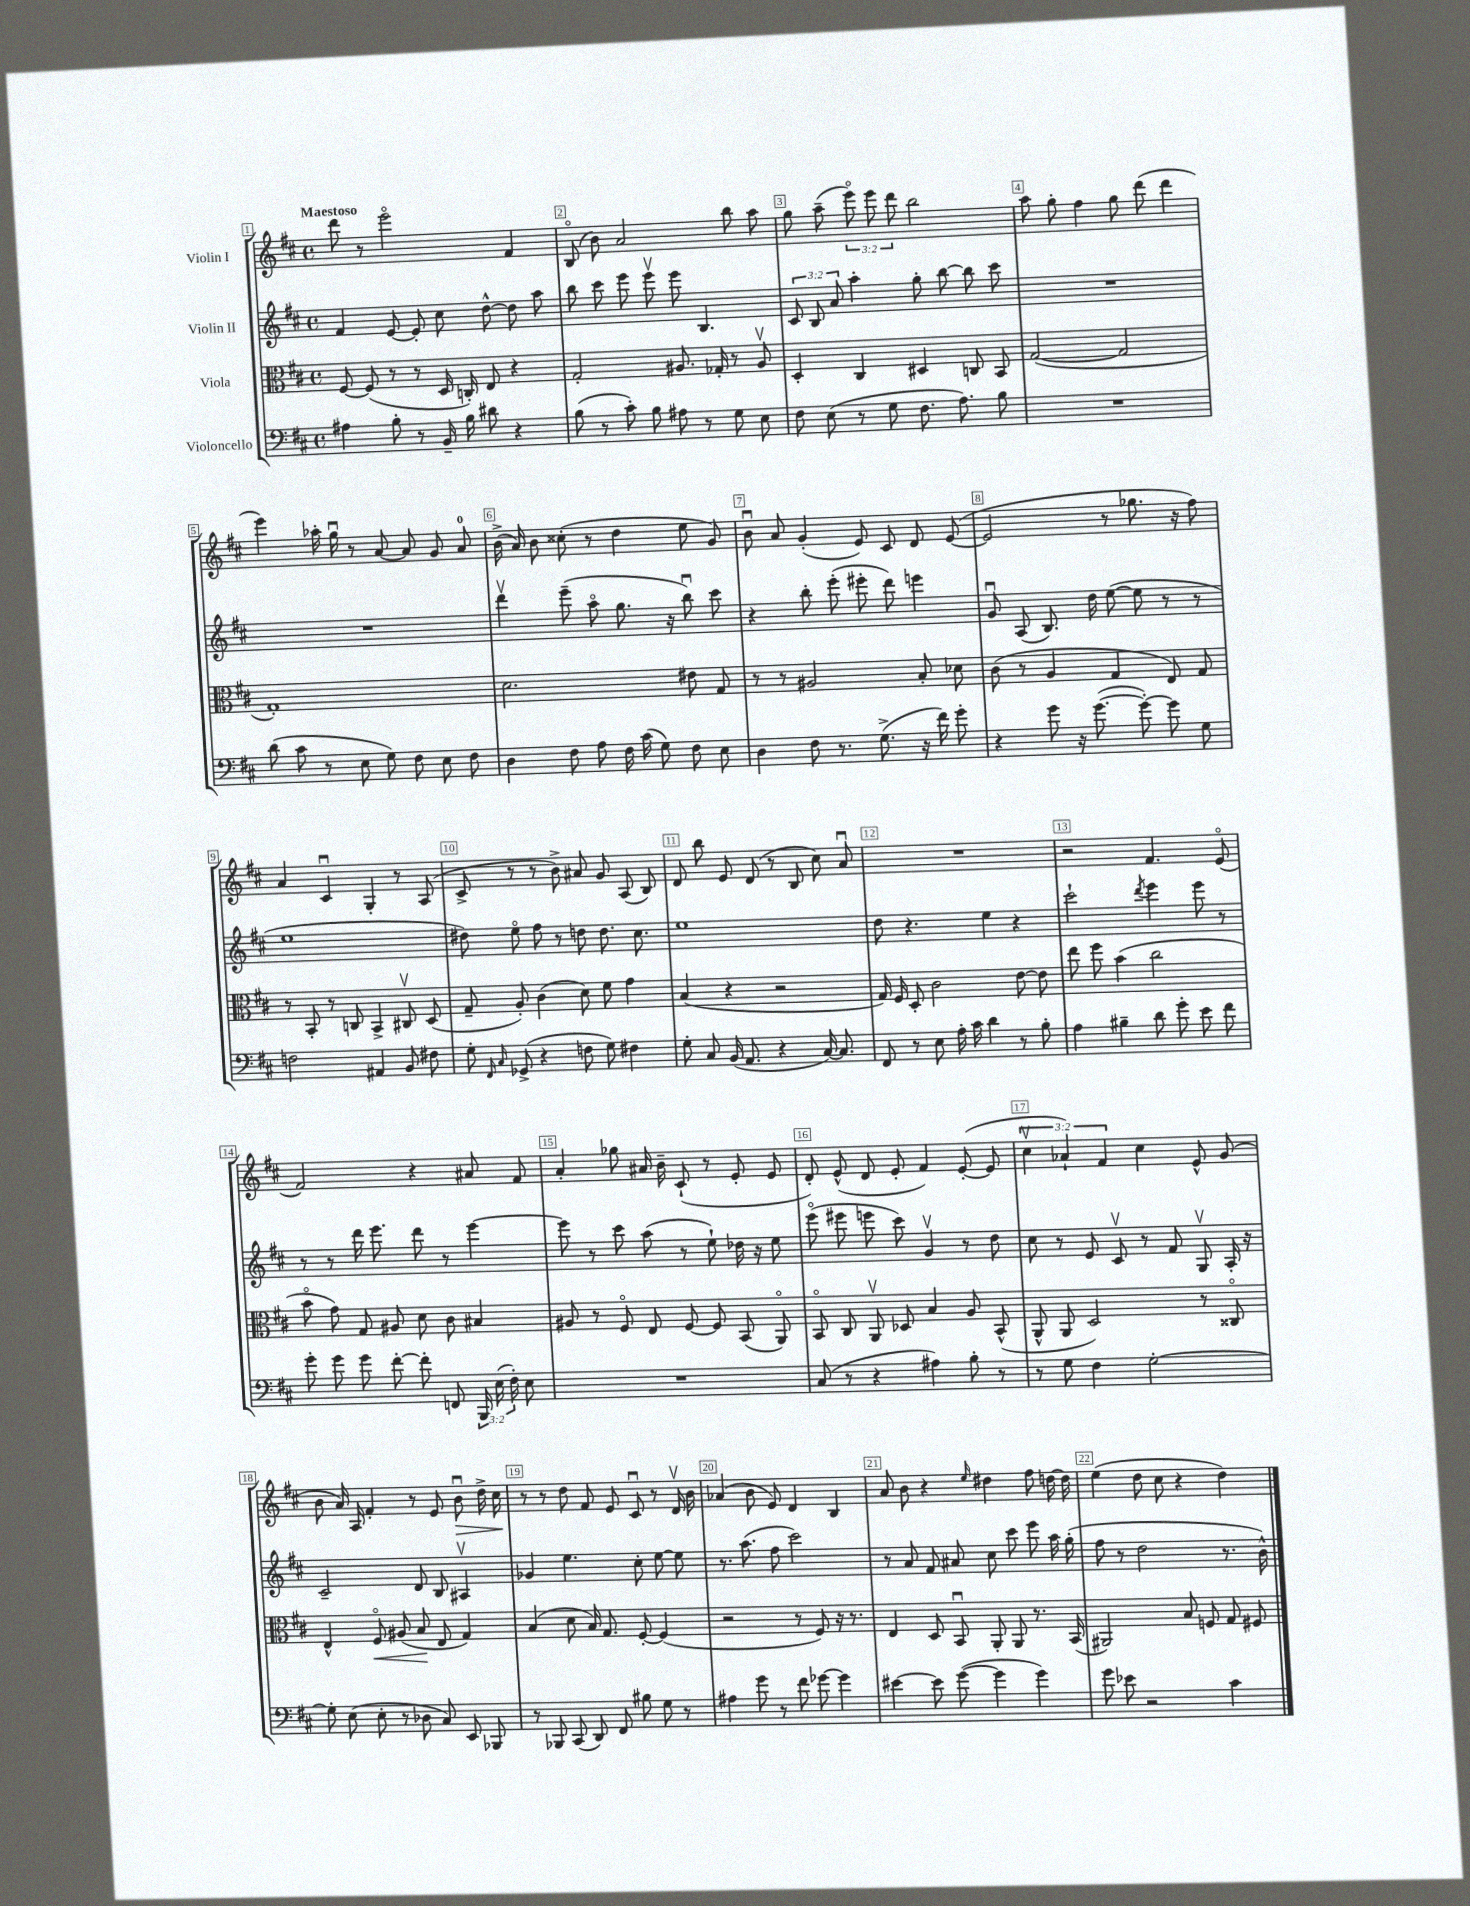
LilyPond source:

<<
\new StaffGroup <<
\new Staff = "s0" \with { instrumentName = "Violin I" } {
    \clef treble \key d \major \defaultTimeSignature \time 4/4 \override Staff.TupletNumber.text = #tuplet-number::calc-fraction-text \tempo "Maestoso"
    \autoBeamOff d'''8 r8 e'''2\flageolet fis'4 |
    b8\flageolet( b'8) a'2 b''8 a''8 |
    g''8 a''8--( \tuplet 3/2 { e'''8\flageolet) e'''8 d'''8 } b''2 |
    a''8 g''8-. fis''4 g''8 d'''8( d'''4 |
    e'''4) aes''16-. g''16\downbow r8 a'8~ a'8 g'8 a'8-0 |
    b'16->( a'16) b'8 cisis''8-.( r8 d''4 e''8 g'8) |
    b'8\downbow a'8 g'4-.( e'8) cis'8 d'8 e'8~( |
    e'2 r8 ges''8. r16 fis''8) |
    a'4 cis'4\downbow g4-. r8 a8( |
    cis'8-> r8 r8 b'8->) ais'8 g'8 a8( b8) |
    d'8 b''8 e'8 d'8( r8 b8 cis''8) a'8\downbow |
    R1 |
    r2 fis'4. e'8\flageolet( |
    fis'2) r4 ais'8 fis'8 |
    a'4-. ges''8 ais'16 b'16-- cis'8-!( r8 e'8-. e'8 |
    d'8-.) e'8-^( d'8 e'8-. fis'4) e'8~-.( e'8 |
    \tuplet 3/2 { cis''4\upbow aes'4-!) fis'4 } cis''4 e'8-^ g'8( |
    b'8 a'16) a16 fis'4-. r8 e'8 b'8\downbow\> d''16-> cis''16\! |
    r8 r8 d''8 fis'8 e'8 cis'8\downbow r8 d'16\upbow b'16 |
    aes'4( b'8 e'8) d'4 b4 |
    a'8 b'8 r4 \grace { e''16 } dis''4 fis''8 d''16~ d''16 |
    e''4( d''8 cis''8 r4 d''4) \bar "|." |
}
\new Staff = "s1" \with { instrumentName = "Violin II" } {
    \clef treble \key d \major \defaultTimeSignature \time 4/4 \override Staff.TupletNumber.text = #tuplet-number::calc-fraction-text
    \autoBeamOff fis'4 e'8~ e'8-. cis''8 d''8~-^ d''8 a''8 |
    b''8 cis'''8 e'''8 e'''8\upbow e'''8 b4. |
    \tuplet 3/2 { cis'8 b8 a'8 } a''4-. g''8-. b''8~ b''8 cis'''8 |
    R1 |
    R1 |
    d'''4\upbow e'''8--( a''8\flageolet g''8. r16 b''8\downbow) cis'''8 |
    r4 b''8-. e'''8-.( eis'''8-. d'''8) e'''4 |
    g'8\downbow a8( b8.) d''16 e''8~( e''8 r8 r8 |
    e''1 |
    dis''8) e''8\flageolet fis''8 r8 d''8 d''8. cis''8. |
    e''1 |
    d''8 r4. e''4 r4 |
    cis'''2-! \acciaccatura { d'''8 } e'''4 e'''8 r8 |
    r8 r8 d'''16 e'''8. d'''8 r8 e'''4~ |
    e'''8 r8 cis'''8 a''8( r8 e''8-!) des''16 r16 e''8 |
    e'''8\flageolet( eis'''8 e'''8 cis'''8) g'4\upbow r8 d''8 |
    cis''8 r8 e'8 cis'8\upbow r8 fis'8 g8\upbow a16-. r16 |
    cis'2-- d'8 b8 ais4\upbow |
    ges'4 e''4. cis''8-. e''8~ e''8 |
    r8. a''8.( fis''8 cis'''2) |
    r8 a'8 fis'8 ais'8 cis''8 cis'''8 e'''8 a''16 g''16-.( |
    fis''8 r8 d''2 r8. b'16-^) \bar "|." |
}
\new Staff = "s2" \with { instrumentName = "Viola" } {
    \clef alto \key d \major \defaultTimeSignature \time 4/4
    \autoBeamOff fis8~ fis8( r8 r8 d16 c16-.) e8 r4 |
    g2-. ais8. ges16-. r8 ais8\upbow |
    d4-. cis4 dis4 c8 b,8 |
    g2~( g2 |
    g1-.) |
    d'2. eis'8 g8 |
    r8 r8 ais2 b8-. des'8 |
    cis'8( r8 a4 g4 e8) g8 |
    r8 b,8-. r8 c8 b,4-> cis8\upbow d8( |
    g8-- a8-.) cis'4( d'8) fis'8 g'4 |
    b4( r4 r2 |
    g16) fis16 d8-. cis'2 e'8~ e'8 |
    e''8 fis''8 b'4( cis''2 |
    b'8\flageolet g'8) g8 ais8 d'8 cis'8 bis4 |
    ais8 r8 fis8\flageolet e8 fis8~ fis8 b,8( a,8\flageolet) |
    b,8\flageolet cis8 a,8\upbow des8 b4 a8 b,8-^( |
    a,8-^ a,8 d2) r8 cisis8\flageolet |
    e4-^ fis8\flageolet\< ais8( b8\! e8 g4) |
    b4( d'8 b16) g8. fis8~-. fis4( |
    r2 r8 fis8) r16 r8. |
    e4 d8 b,8\downbow a,8-. a,8 r8. b,16( |
    ais,2) b8 f8 g8 fis8 \bar "|." |
}
\new Staff = "s3" \with { instrumentName = "Violoncello" } {
    \clef bass \key d \major \defaultTimeSignature \time 4/4 \override Staff.TupletNumber.text = #tuplet-number::calc-fraction-text
    \autoBeamOff ais4 b8-. r8 b,16-- b16 dis'8 r4 |
    b8( r8 cis'8-.) b8 ais8 r8 g8 e8 |
    fis8 e8( r8 g8 fis8. a8.) b8 |
    R1 |
    d'8( cis'8 r8 e8 g8) fis8 e8 fis8 |
    d4 fis8 a8 fis16 cis'16( g8) fis8 e8 |
    d4 fis8 r8. g8.->( r16 fis'16) g'8-. |
    r4 g'8 r16 g'8.~( g'8~-.) g'8 g8 |
    f2 ais,4 b,8 fis8 |
    g8-. \grace { fis,16 cis16 } ges,8->( r4 f8 g8) fis4 |
    g8-. cis8 b,16( a,8. r4 cis16~) cis8. |
    fis,8 r8 e8 a16-. cis'16 d'4 r8 b8-. |
    a4 bis4-- d'8 g'8-. e'8 fis'8 |
    g'8-. g'8 g'8 fis'8~-. fis'8-. f,8 \tuplet 3/2 { b,,16 e16( fis16-.) } e8 |
    R1 |
    cis8( r8 r4 ais4) b8-. r8 |
    r8 g8 fis4 g2~-. |
    g8-. e8( e8-. r8 des8 cis8) e,8 bes,,8 |
    r8 bes,,8 cis,8( d,8) fis,8 bis8 g8 r8 |
    ais4 g'8 r8 fis'8 ges'8~ ges'4 |
    eis'4~ eis'8 g'8~( g'4 g'4) |
    g'8 ees'8 r2 cis'4 \bar "|." |
}
>>
>>
\layout { \context { \Score \override BarNumber.break-visibility = ##(#f #t #t) barNumberVisibility = #all-bar-numbers-visible \override BarNumber.stencil = #(make-stencil-boxer 0.1 0.3 ly:text-interface::print) } }
